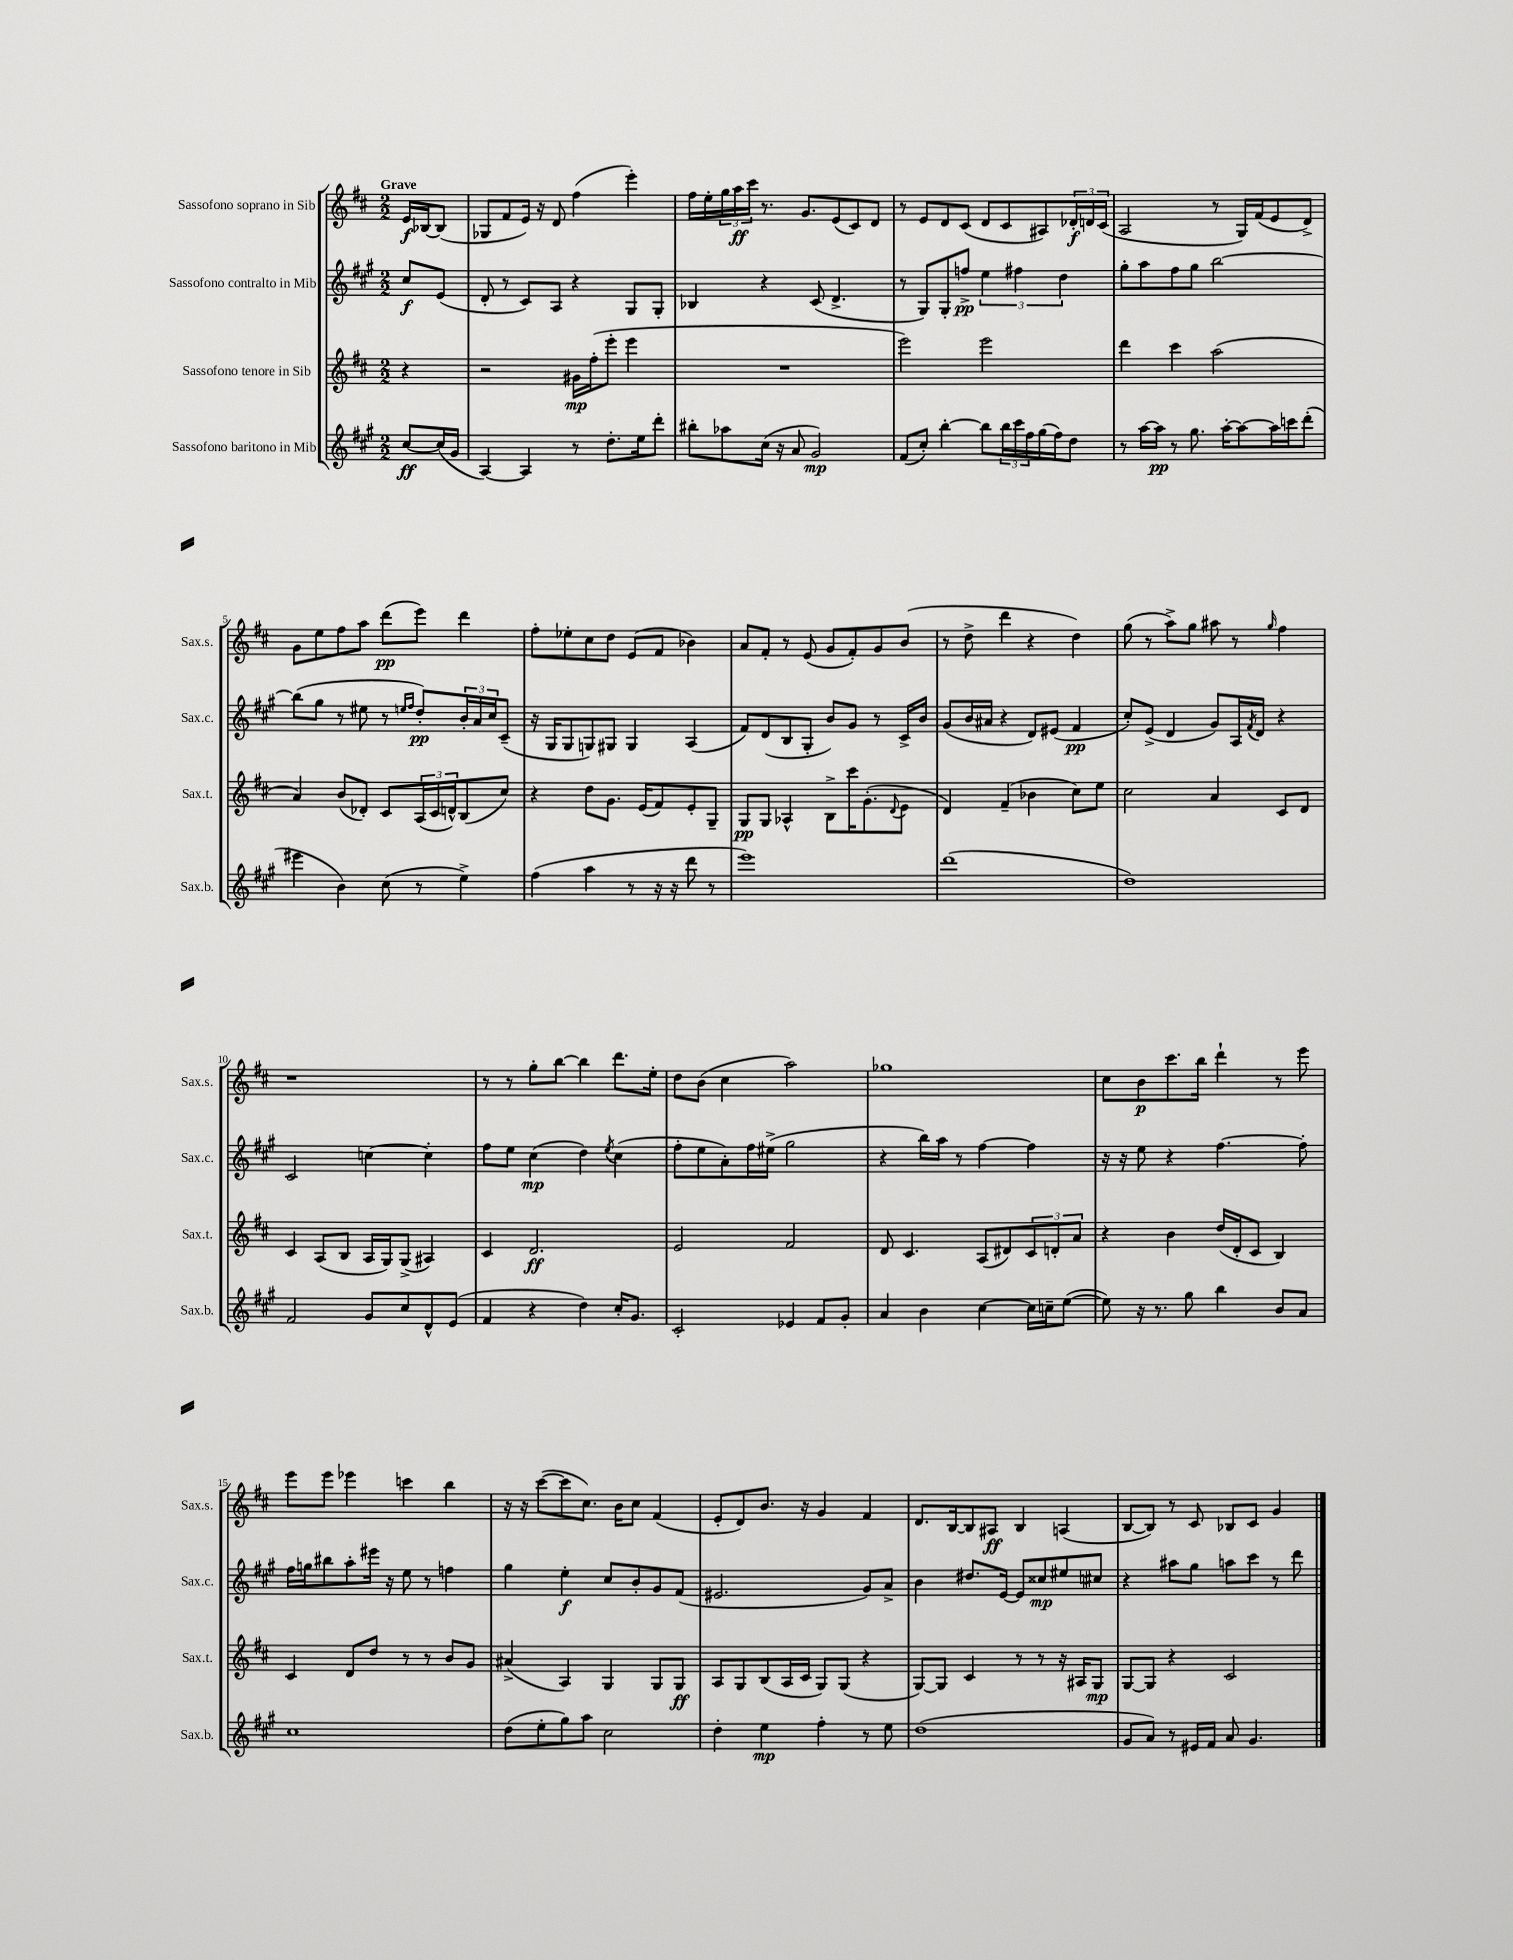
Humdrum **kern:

**kern	**kern	**kern	**kern
*staff4	*staff3	*staff2	*staff1
*clefG2	*clefG2	*clefG2	*clefG2
*k[f#c#g#]	*k[f#c#]	*k[f#c#g#]	*k[f#c#]
*M2/2	*M2/2	*M2/2	*M2/2
[8cc#	4r	8cc#	16e
.	.	.	[16B-
(16cc#]	.	(8e	(8B-]
16g#	.	.	.
=	=	=	=
[4A)	2r	8d'	8G-
.	.	8r	8f#
4A]	.	8c#)	16e)
.	.	.	16r
.	.	8A	8d
8r	16g#	4r	(4ff#
.	(16ff#'	.	.
8.dd'	8eee'	.	.
.	4eee	8G#	4eee')
16ee	.	.	.
8ddd'	.	8G#'	.
=	=	=	=
8bb#'	1r	4B-	16ff#
.	.	.	16ee'
8aa-	.	.	24gg
.	.	.	24aa
.	.	.	24ccc#
(16cc#	.	4r	8.r
16r	.	.	.
8a	.	.	.
.	.	.	8.g
2g#)	.	(8c#	.
.	.	4.d^	(8e
.	.	.	8c#)
.	.	.	8d
=	=	=	=
(8f#	2eee)	8r	8r
8cc#')	.	8G#)	8e
[4bb'	.	8G#'	8d
.	.	8ff^	(8c#
8bb]	2eee	6ee	8d
24bb	.	.	8c#
24ccc#	.	6ff#	.
24ff#	.	.	.
(16gg#	.	.	8A#)
16ff#)	.	.	.
.	.	6dd	.
8dd	.	.	24d-'
.	.	.	24d
.	.	.	(24c#
=	=	=	=
8r	4ddd	8gg#'	2A
[16aa	.	8aa	.
16aa]	.	.	.
8r	4ccc#	8ff#	.
8.gg#	.	8gg#	.
.	(2aa	[2bb	8r
[16aa'	.	.	.
8aa_	.	.	16G)
.	.	.	(16f#
16aa]	.	.	8e
16ccc	.	.	.
(8ddd'	.	.	8d^)
=	=	=	=
4eee#	4a)	(8bb]	8g
.	.	8gg#	8ee
4b)	(8b	8r	8ff#
.	8d-')	8ee#	8aa
(8cc#	8c#	8r	(8ddd
.	.	16qqee	.
.	.	16qqff#	.
8r	(24A	8dd')	8eee)
.	24c#	.	.
.	24d^^)	.	.
4ee^)	(8B	24b'	4ddd
.	.	24a	.
.	.	24cc#	.
.	8cc#)	(8c#~	.
=	=	=	=
(4ff#	4r	16r	8ff#'
.	.	16G#	.
.	.	8G#	8ee-'
4aa	8dd	8G)	8cc#
.	8.g	8G#	8dd
8r	.	4G#	(8e
.	(16e	.	.
16r	8f#)	.	8f#
16r	.	.	.
8ddd	8e'	(4A	4b-)
8r	8G~	.	.
=	=	=	=
1eee)	8G	8f#)	8a
.	8G	(8d	8f#'
.	4A-^^	8B	8r
.	.	8G#'	(8e
.	8B^	8b)	8g
.	16ccc#	8g#	8f#')
.	(8.g'	.	.
.	.	8r	8g
.	8qqd	.	.
.	8e	16c#^	(8b
.	.	16b	.
=	=	=	=
(1ddd	4d)	(8g#	8r
.	.	16b	8dd^
.	.	16a#	.
.	(4f#~	4r	4ddd
.	4b-	8d)	4r
.	.	(8e#	.
.	8cc#)	4f#	4dd)
.	8ee	.	.
=	=	=	=
1dd)	2cc#	8cc#')	(8gg
.	.	(8e^	8r
.	.	4d	8aa^)
.	.	.	8gg
.	4a	8g#)	8aa#
.	.	16A	8r
.	.	8qf#	.
.	.	16d	.
.	.	.	16qqgg
.	8c#	4r	4ff#
.	8d	.	.
=	=	=	=
2f#	4c#	2c#	1r
.	(8A	.	.
.	8B	.	.
8g#	16A	[4cc	.
.	16G)	.	.
8cc#	(8G^	.	.
8d^^	4A#)	4cc']	.
(8e	.	.	.
=	=	=	=
4f#	4c#	8ff#	8r
.	.	8ee	8r
4r	2.d	(4cc#	8gg'
.	.	.	[8bb
4dd)	.	4dd)	4bb]
.	.	8qee	.
16cc#'	.	(4cc#	8.ddd
8.g#	.	.	.
.	.	.	16ee'
=	=	=	=
2c#'	2e	8ff#'	8dd
.	.	8ee	(8b
.	.	8a')	4cc#
.	.	16ff#	.
.	.	(16ee#^	.
4e-	2f#	2gg#	2aa)
8f#	.	.	.
8g#'	.	.	.
=	=	=	=
4a	8d	4r	1gg-
.	4.c#	.	.
4b	.	16bb)	.
.	.	16aa	.
.	.	8r	.
[4cc#	(8A	[4ff#	.
.	8d#)	.	.
16cc#]	12c#	4ff#]	.
16cc~	.	.	.
.	12d'	.	.
([8ee	.	.	.
.	12a	.	.
=	=	=	=
8ee])	4r	16r	8cc#
.	.	16r	.
16r	.	8ee	8b
8.r	.	.	.
.	4b	4r	8.ccc#
8gg#	.	.	.
.	.	.	16bb
4bb	(16dd	[4.ff#	4ddd`
.	16d'	.	.
.	8c#	.	.
8b	4B)	.	8r
8a	.	8ff#']	8eee
=	=	=	=
1cc#	4c#	16ff#	8eee
.	.	16gg	.
.	.	8bb#	8eee
.	8d	8aa'	4eee-
.	8dd	16eee#	.
.	.	16r	.
.	8r	8ee	4ccc
.	8r	8r	.
.	8b	4ff	4bb
.	8g	.	.
=	=	=	=
(8dd	(4a#^	4gg#	16r
.	.	.	16r
8ee'	.	.	([8ccc#
8gg#)	4A)	4ee'	8ccc#]
8aa	.	.	8.cc#)
2cc#	4G	8cc#	.
.	.	.	16b
.	.	8b'	8cc#
.	8G	8g#	(4f#
.	8G	(8f#	.
=	=	=	=
4dd'	8A	2.e#	8e'
.	8G	.	8d)
4ee	(8B	.	8.b
.	16A	.	.
.	16c#	.	16r
4ff#'	8G)	.	4g
.	(8G	.	.
8r	4r	8g#)	4f#
8ee	.	8a^	.
=	=	=	=
(1dd	[8G)	4b	8.d
.	8G]	.	.
.	.	.	[16B
.	4c#	8.dd#	8B]
.	.	.	8A#
.	.	[16e	.
.	8r	8e]	4B
.	8r	8cc##	.
.	16r	8ee#	(4A
.	16A#	.	.
.	8G	8cc#	.
=	=	=	=
8g#	[8G	4r	[8B
8a)	8G]	.	8B])
8r	4r	8aa#	8r
16e#	.	8gg#	8c#
16f#	.	.	.
8a	2c#	8aa	8B-
4.g#	.	8ccc#	8c#
.	.	8r	4g
.	.	8ddd	.
==	==	==	==
*-	*-	*-	*-
